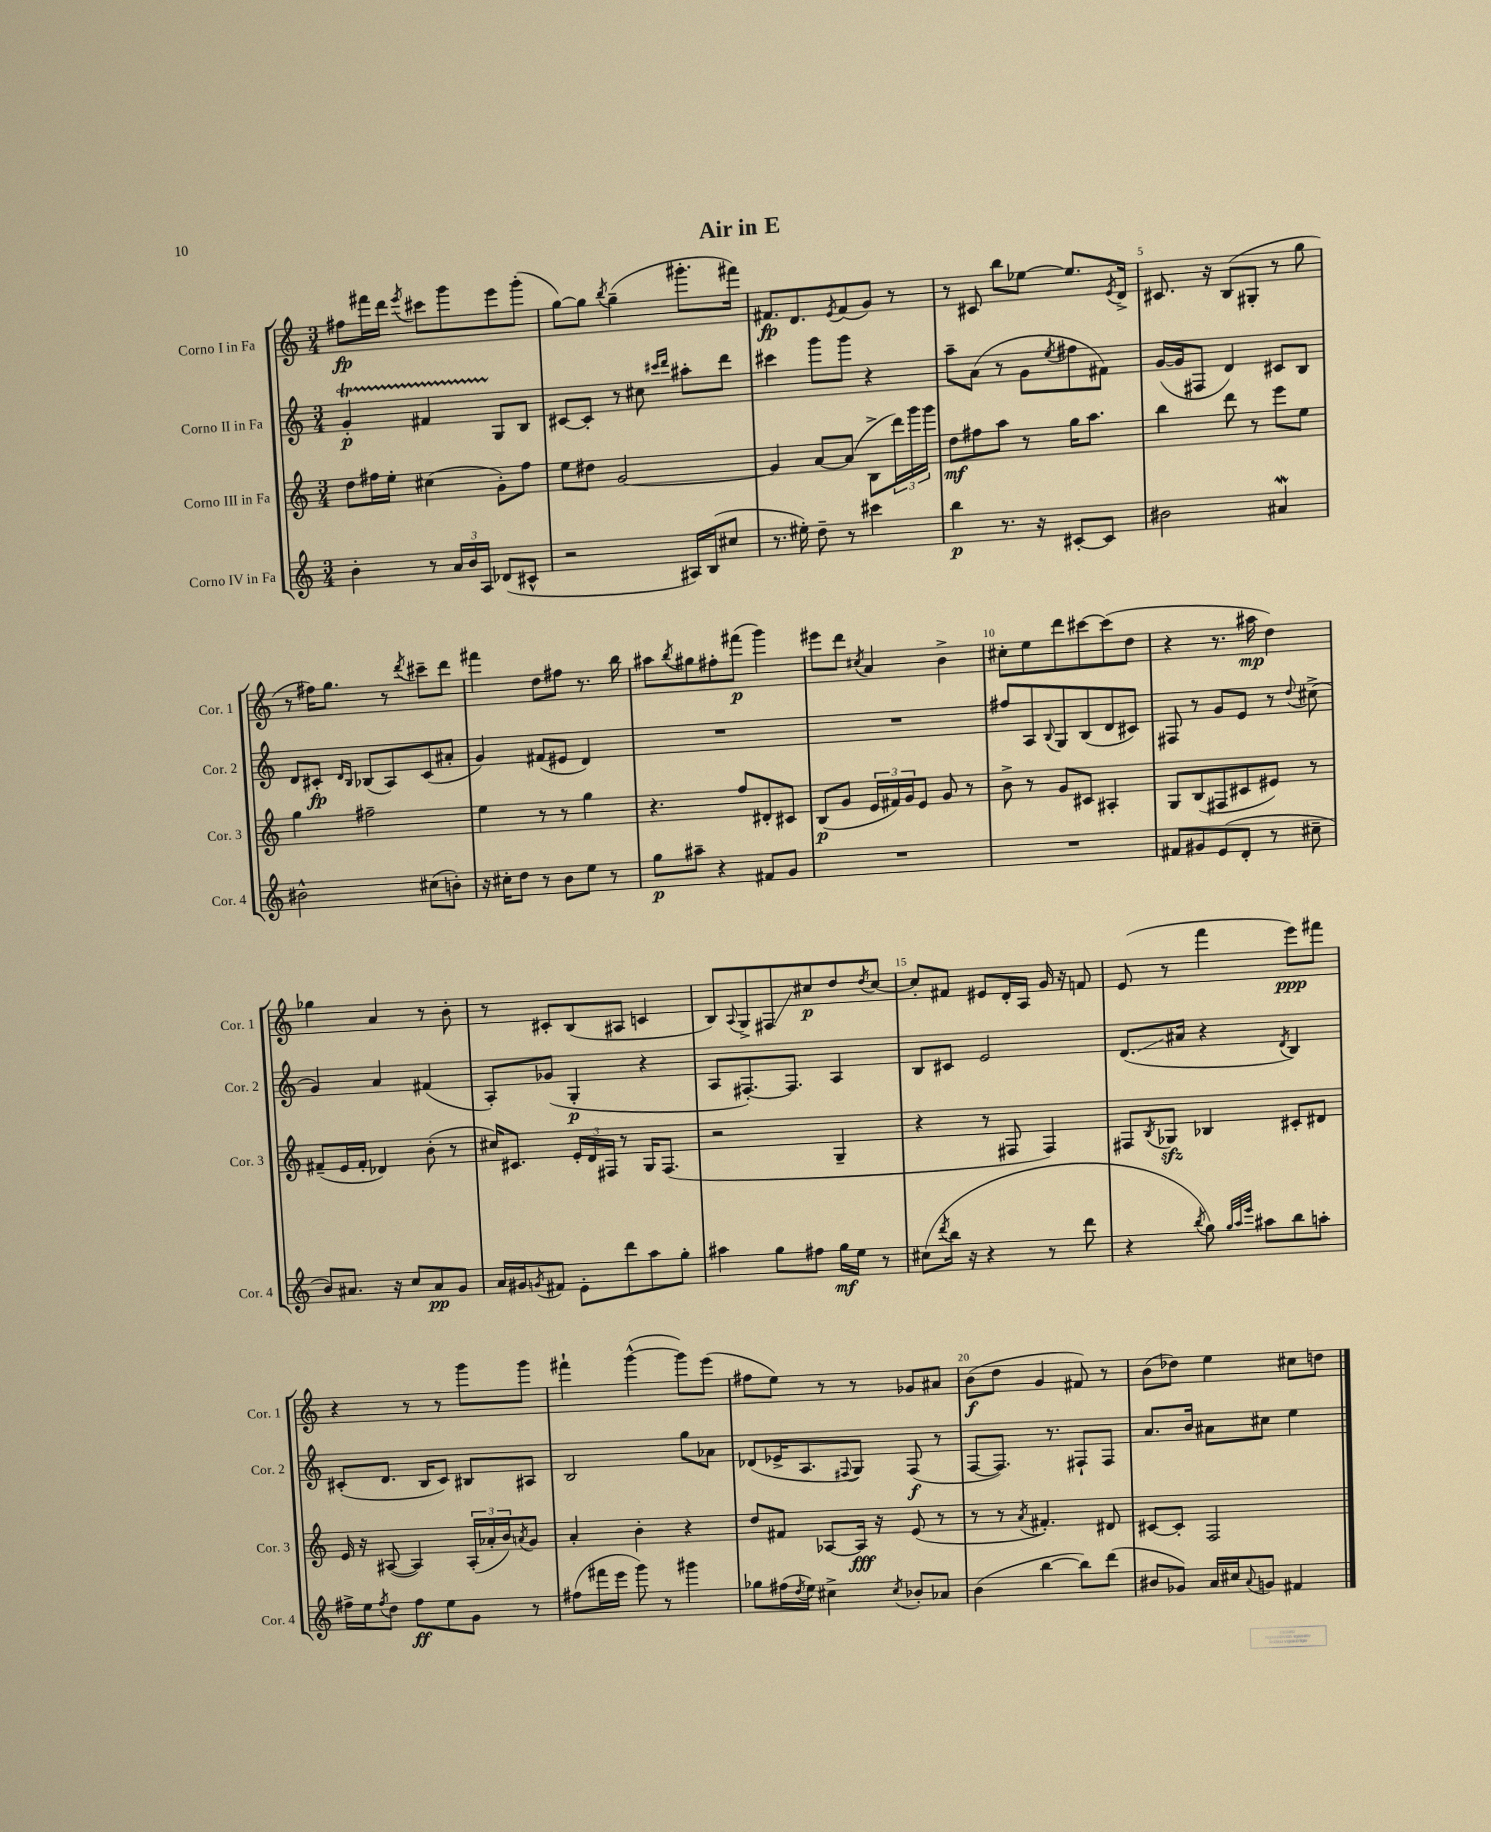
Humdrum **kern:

**kern	**kern	**kern	**kern
*staff4	*staff3	*staff2	*staff1
*clefG2	*clefG2	*clefG2	*clefG2
*k[]	*k[]	*k[]	*k[]
*M3/4	*M3/4	*M3/4	*M3/4
4b'	8dd	4g'	8ff#
.	16ff#	.	16fff#
.	16ee'	.	16ddd
.	.	.	8qeee
8r	(4cc#	4f#	8ccc#
24a	.	.	8ggg
24b	.	.	.
24A	.	.	.
(8d-	8g')	8G	8eee
8c#^^	8ff#	8B	(8ggg'
=	=	=	=
2r	8ee	[8c#	[8gg)
.	8dd#	8c#']	8gg]
.	.	.	8qbb
.	[2g	8r	(4gg~
.	.	8cc#	.
.	.	16qqccc#	.
.	.	16qqddd	.
16A#)	.	8aa#'	8.ggg#'
(16B	.	.	.
8cc#	.	8ddd	.
.	.	.	16fff#)
=	=	=	=
8.r	4g]	4ccc#	8.f#
16ee#')	.	.	8.d
8dd~	[8a	8ggg	.
.	.	.	8qe
8r	(8a]	8ggg	(8f#
4ccc#	8B^	4r	8g)
.	24ddd)	.	8r
.	24ggg	.	.
.	24ggg	.	.
=	=	=	=
4bb	8dd	8aa~	8r
.	8ff#	(8a	8c#
8.r	8aa	8r	8bb
.	8r	8g	[8ee-
16r	.	.	.
.	.	8qee	.
[8c#'	16gg	8ff#	8.ee-]
.	8.aa	.	.
8c#]	.	8f#)	.
.	.	.	8qe
.	.	.	16d^
=	=	=	=
2b#	4bb	([16g	8.c#
.	.	16g]	.
.	.	8F#	.
.	.	.	16r
.	8ddd	4d)	(8B
.	8r	.	8G#'
4a#	8eee	8c#	8r
.	8ee	8B	8gg
=	=	=	=
2b#^^	4gg	8d	8r
.	.	8c#'	16ff#)
.	.	.	8.gg
.	.	16qqd	.
.	.	16qqB	.
.	2ff#~	(8B-	.
.	.	8A)	8r
.	.	.	8qddd
(8cc#	.	(8c#	8ccc#~
8b')	.	8a#'	8ddd
=	=	=	=
16r	4ee	4g)	4fff#
16cc#'	.	.	.
8dd	.	.	.
8r	8r	(8f#	8dd
8b	8r	8e#	8ff#
8ee	4gg	4d)	8.r
8r	.	.	.
.	.	.	16bb
=	=	=	=
8gg	4.r	2.r	8aa#
.	.	.	8qbb
8aa#~	.	.	8gg#
4r	.	.	8ff#'
.	8ff	.	(8fff#
8f#	8d#'	.	4ggg)
8g	8c#	.	.
=	=	=	=
2.r	(8B	2.r	8eee#
.	8g	.	8ddd
.	.	.	8qcc#
.	24e	.	4a
.	24f#)	.	.
.	24g	.	.
.	8e	.	.
.	8g	.	4b^
.	8r	.	.
=	=	=	=
2.r	8b^	8ff#	8cc#'
.	8r	8A	8ee
.	.	8qqB	.
.	8g	8G	8ddd
.	8c#	(8B	[8ccc#
.	4A#'	8d	(8ccc#]
.	.	8c#)	8dd
=	=	=	=
8f#	8G	8F#	4r
8g#	(8B	8r	.
(8e	8F#	8g	8.r
8d'	8c#	8e	.
.	.	.	16aa#
8r	8e#)	8r	4dd)
.	.	8qqdd	.
8cc#~	8r	(8cc#^	.
=	=	=	=
8b)	(8f#~	4g)	4gg-
8.a#	16e	.	.
.	16f#'	.	.
.	4d-)	4a	4a
16r	.	.	.
8cc	.	.	.
8a#	(8b'	(4f#	8r
8g	8r	.	8b'
=	=	=	=
16a	16cc#)	8A')	8r
16g#	8.c#	.	.
8qg	.	.	.
8f#	.	(8g-	8c#'
8e'	24e'	4G'	(8B
.	24d	.	.
.	24F#	.	.
8ddd	8r	.	8A#
8aa	16G	4r	4c
.	(8.F#	.	.
8gg'	.	.	.
=	=	=	=
4aa#	2r	8A	8B)
.	.	.	8qqA
.	.	[8.F#')	8G^
8gg	.	.	8F#
.	.	8.F#]	.
8ff#	.	.	8cc#
16gg	4G~	4A	8dd
16ee	.	.	.
.	.	.	8qdd
8r	.	.	[8cc#
=	=	=	=
(8cc#	4r	8B	8cc#']
8qddd	.	.	.
16bb	.	8c#	8f#
16r	.	.	.
4r	8r	2e	8e#
.	8F#	.	16d'
.	.	.	16A
8r	4F#)	.	16g
.	.	.	16r
8ddd	.	.	8f
=	=	=	=
4r	8F#	(8.d	(8e
.	8qB	.	.
.	8G-	.	8r
.	.	16a#	.
8qbb	.	.	.
8gg)	4B-	4r	4fff
32qqgg	.	.	.
32qqaa	.	.	.
32qqeee	.	.	.
8aa#	.	.	.
.	.	8qd	.
8bb	8c#'	4B)	8eee)
8aa'	8d#	.	8fff#
=	=	=	=
16ff#^	16e	(8c#'	4r
16ee	16r	.	.
8qff#	.	.	.
8dd	([8A#	8.d	.
8ff#	4A#])	.	8r
.	.	16B	.
8ee	.	8c#)	8r
8g	(24A#'	8B#	8ggg
.	24a-'	.	.
.	24b)	.	.
.	8qa	.	.
8r	8g	8A#	8ggg
=	=	=	=
(8ff#	4a'	2B	4fff#`
16fff#	.	.	.
16eee	.	.	.
8ggg)	4b'	.	([4ggg^^
8r	.	.	.
4ggg#	4r	8gg	8ggg])
.	.	8a-	(8eee
=	=	=	=
8gg-	8dd	(8d-	8ff#
(16ff#	8f#	16e-^	8ee)
8qdd	.	.	.
16ee)	.	8.A	.
4cc#^	[8A-	.	8r
.	.	8qqF#	.
.	16A-]	8G)	8r
.	16r	.	.
8qcc#	.	.	.
8b-'	(8e	(8F#	8g-
8a-	8r	8r	8a#
=	=	=	=
(4b	8r	[8F	(8b
.	8r	8.F])	8dd
.	8qa	.	.
[4bb	4.f#')	.	4g
.	.	8.r	.
8bb])	.	8F#`	8f#)
(8ddd	8d#	8F#	8r
=	=	=	=
8b#	[8c#	8.a	(8b
8g-)	8c#']	.	8dd-)
.	.	16b	.
16a	2F	8a#	4ee
16cc#	.	.	.
8qqa	.	.	.
8g	.	8cc#	.
4f#	.	4ee	8cc#
.	.	.	8dd
==	==	==	==
*-	*-	*-	*-
